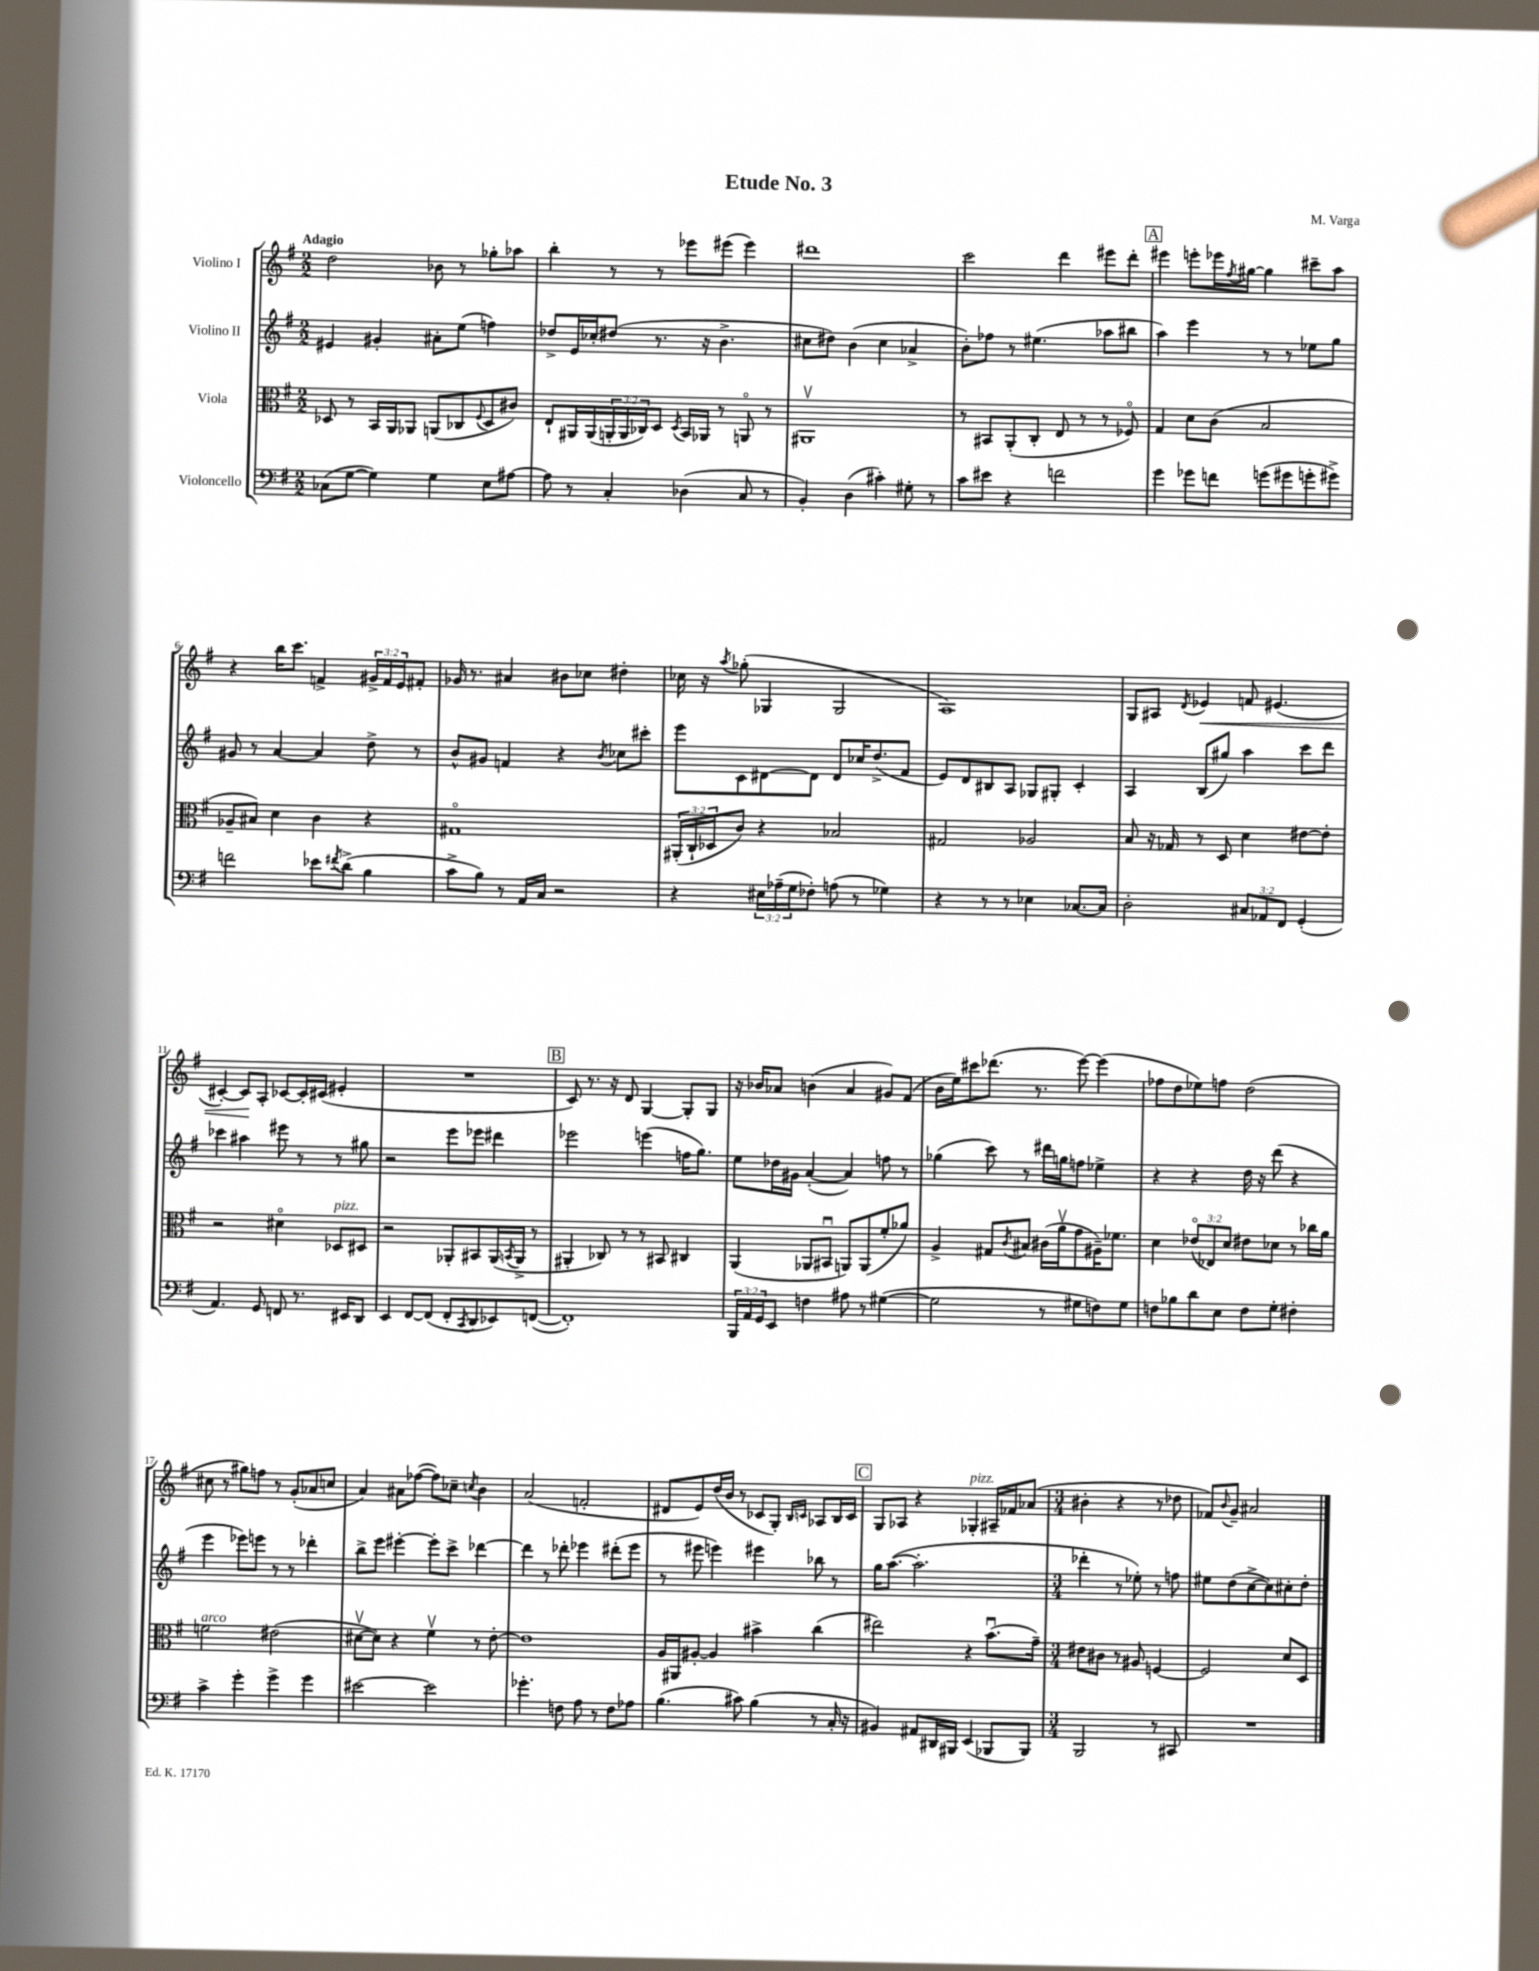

**kern	**kern	**kern	**kern
*staff4	*staff3	*staff2	*staff1
*clefF4	*clefC3	*clefG2	*clefG2
*k[f#]	*k[f#]	*k[f#]	*k[f#]
*M2/2	*M2/2	*M2/2	*M2/2
(8C-\L	8D-/	4e#/	2dd\
[8G\J	8r	.	.
4G\])	16BB/LL	4g#'/	.
.	16AA/J	.	.
.	8AA-/J	.	.
4G\	(8AA/L	8a#'\L	8b-\
.	8C-/	(8ee\J	8r
.	8qqF#/	.	.
8E\L	8D-/	4ff\)	8gg-'\L
[8A#\J	8c#/J)	.	8aa-\J
=	=	=	=
8A#\]	8E`/L	8dd-^/L	4bb'\
8r	16AA#/L	16e/L	.
.	(16AA#/	16cc-'/J	.
4C'/	24AA'/	(8dd#/J	8r
.	24AA/	.	.
.	24C-/J)	.	.
.	8D/J	8.r	8r
.	8qD/	.	.
(4D-\	16BB/LL	.	8eee-\L
.	16AA-/JJ	16r	.
.	8r	4.b^\	(8eee#\J
8C/	8AAo/	.	4eee#\)
8r	8r	.	.
=	=	=	=
4BB'/)	1AA#v	8cc#\L	1ddd#
.	.	8dd#\J)	.
(4D\	.	(4b\	.
4c#'\)	.	4cc#\	.
8G#'\	.	4a-^/	.
8r	.	.	.
=	=	=	=
8c\L	8r	8b'\L)	2ccc\
8e#\J	8BB#/L	8ff-\J	.
4r	(8AA'/	8r	.
.	8C'/J	(4.ee#\	.
2f\	8E/	.	4ddd\
.	8r	.	.
.	8r	8aa-\L	8eee#\L
.	8F-o/)	8bb#\J	8ddd'\J
=	=	=	=
4g\	4G/	4aa\)	4eee#\
8g-\L	8d\L	4eee\	8eee'\L
8f\J	(8c\J	.	16eee-\L
.	.	.	8qff#/
.	.	.	[16gg#\JJ
(8g\L	2B/	8r	4gg#\]
8g#\	.	8r	.
8g'\	.	8ee-\L	8ccc#~\L
8g#^\J)	.	8gg\J	8aa\J
=	=	=	=
2f\	8A-~/L	8g#/	4r
.	8B#/J)	8r	.
.	4d\	[4a/	16bb\LK
.	.	.	8.ccc\J
8e-\L	4c\	4a/]	4f^/
8qf#/	.	.	.
(8d^\J	.	.	.
4B\	4r	8dd^\	24g#^/LL
.	.	.	24f/
.	.	.	24e/J
.	.	8r	8f#'/J
=	=	=	=
8c^\L	1G#o	8b^^/L	16g-/
.	.	.	8.r
8B\J)	.	8g#/J	.
8r	.	4f/	4a#/
16AA/LL	.	.	.
16C/JJ	.	.	.
2r	.	4r	8b#\L
.	.	.	8cc-\J
.	.	8qb/	.
.	.	8cc-\L	4dd#'\
.	.	8ccc#'\J	.
=	=	=	=
4r	(24AA#'/LL	8eee\L	16cc-\
.	24C`/	.	.
.	.	.	16r
.	24D-/J	.	.
.	.	.	8qaa/
.	8c/J)	8c\	(8gg-'\
24E#\LL	4r	[8d#\	4G-/
(24A-~\	.	.	.
24G\J	.	.	.
8F-'\J)	.	8d#\]J	.
(8A\	2B-/	8d#/L	2G-/
8r	.	16cc-/K	.
.	.	(8.dd^/	.
4G-\)	.	.	.
.	.	8f#/J	.
=	=	=	=
4r	2G#/	8e/L)	1A)
.	.	8d/	.
8r	.	8B#/	.
8r	.	8A/J	.
4E-\	2A-/	8G-/L	.
.	.	8G#'/J	.
[8.C-/L	.	4c'/	.
16C-/]Jk	.	.	.
=	=	=	=
2D'\	8B/	4A/	8G/L
.	16r	.	8A#/J
.	16G-/	.	.
.	.	.	8qd/
.	8r	(8B/L	4e-/
.	8D/	8gg#/J)	.
12C#/L	4d\	4aa\	8f/
12AA-/	.	.	.
.	.	.	(4.e#/
12FF#/J	.	.	.
(4GG'/	[8e#\L	8ccc\L	.
.	8e#'\]J	8ddd\J	.
=	=	=	=
4.AA/)	2r	4ccc-\	[4c#'/)
.	.	4aa#\	8c#/]L
8GG/	.	.	8A'/J
8FF/	4d#o\	8eee#\	[8c-/L
8.r	.	8r	16c-'/]L
.	.	.	(16c#/JJ
.	8D-/L	8r	4e#'/
16EE#/LK	.	.	.
8DD/J	8D#/J	8gg#\	.
=	=	=	=
4EE/	2r	2r	1r
[8FF#/L	.	.	.
(8FF#/]J	.	.	.
8FF#'/L	8AA-'/L	8eee\L	.
8qCC/	.	.	.
8DD/	8BB#/	8eee-\J	.
8EE-/)	(16AA-/L	4ddd#\	.
.	8qBB/	.	.
.	16AA-^/JJ	.	.
([8FF/J	8r	.	.
=	=	=	=
1FF'])	4AA#'/	2eee-\	8c/)
.	.	.	8.r
.	8C-/)	.	.
.	.	.	16r
.	8r	.	8d/
.	8r	(4eee\	[4G/
.	8BB#/	.	.
.	4C#/	16ff\LK	8G'/]L
.	.	8.gg\J)	.
.	.	.	8G/J
=	=	=	=
24BBB/LL	(4AA/	8ee\L	16r
24AA/	.	.	.
.	.	.	16b-/LK
24GG/J	.	.	.
8EE/J	.	16dd-\L	8a-/J
.	.	16g#\JJ	.
4F\	8AA-/L	([4a'/	(4b\
.	8BB#u/J	.	.
8A#\	8AA/L)	4a/])	4a-/
8r	(8AA/	.	.
([4G#\	8f#'/	8ff\	8g#/L)
.	8a-/J)	8r	(8f#/J
=	=	=	=
2G#\]	4A^/	(4gg-\	16b\LL
.	.	.	16ee\J)
.	.	.	8ccc#\
.	8G#/L	8ccc\)	(8.ddd-\J
.	8qc/	.	.
.	8B#/J	8r	.
.	.	.	8.r
8r	(16c#\LL	16ddd#\LL	.
.	16av\J	16gg\J	.
8G#\L	8g\	8ff\J	[8eee\)
8F\)	16A#~\K)	4ee-^\	(4eee\]
.	8.f-\J	.	.
8G#\J	.	.	.
=	=	=	=
8F\L	4d\	4r	8ff-\L
8B-\	.	.	8dd\
8d\	(12e-o/L	4r	8ee-\)
.	12E-/)	.	.
8E\J	.	.	8ff\J
.	12d/J	.	.
8F\L	8e#\L	16dd\	(2dd\
.	.	16r	.
8G'\J	8d-\J	(8ddd\	.
4F#'\	8r	4r	.
.	16cc-\LL	.	.
.	16a\JJ	.	.
=	=	=	=
4c^\	2f\	4eee\	8cc#\
.	.	.	8r
4g'\	.	8eee-\L)	8gg#\L)
.	.	8eee\J	8ff\J
4g^\	(2e#\	8r	8r
.	.	8r	(8g'/L
4g\	.	4ddd-'\	8a-/
.	.	.	8cc/J
=	=	=	=
[2e#\	[8d#v\L	8bb^\L	4a/)
.	8d#\]J)	8eee\J	.
.	4r	[4eee#'\	8a#\L
.	.	.	([8ff-\J
2e#\]	4f#v\	8eee#'\]L	8ff-\]L)
.	.	8ccc^\J	8cc-~\J
.	.	.	8qcc/
.	8r	[4ddd-\	4b\
.	[8e'\	.	.
=	=	=	=
4.g-'\	1e]	4ddd-\]	(2a/
.	.	8r	.
8F\	.	8ddd-'\	.
8A\	.	4eee-\	2f'/
8r	.	.	.
8F\L	.	(8ddd#'\L	.
8A-\J	.	8eee-\J	.
=	=	=	=
(4.B\	16A/LL	8r	8d#/L
.	16AA#/J	.	.
.	[8A#'/J	8eee#\	8e/)
.	4A#/]	4eee\)	(16dd/L
.	.	.	16b/JJ
8c#\)	.	.	8r
(4B\	4b#^\	4eee#\	8c-/L
.	.	.	8G'/J)
.	.	.	16qqB/LL
.	.	.	16qqc/JJ
8r	(4cc\	8bb-\	8A-/L
16C'/	.	8r	16B/L
16r	.	.	16c/JJ
=	=	=	=
4BB#/)	2ee#\)	16gg\LK	8G/L
.	.	([8.aa\J	.
.	.	.	8A-/J
8AA#/L	.	2.aa'\]	4r
16DD#/L	.	.	.
16BBB#/JJ	.	.	.
(4EE/	4r	.	4G-'/
8BBB-/L	(8.bu\L	.	16A#~/LL
.	.	.	16f-/J
8BBB-/J)	.	.	(8a-/J
.	16g~\Jk)	.	.
=	=	=	=
*M3/4	*M3/4	*M3/4	*M3/4
2BBB/	8e#\L	4ddd-'\	4b#'\
.	8c#\J	.	.
.	8r	8r	4r
.	8A#/	8ee-'\)	.
8r	[4F/	8r	8r
8CC#/	.	8ff\	8dd-\
=	=	=	=
2.r	2F/]	8ee#\L	8f-/L)
.	.	.	8qqb/
.	.	(8dd\	8g~/J
.	.	[8cc^\	2a#/
.	.	8cc\])	.
.	8d/L	8cc#'\	.
.	8D/J	8dd'\J	.
==	==	==	==
*-	*-	*-	*-
